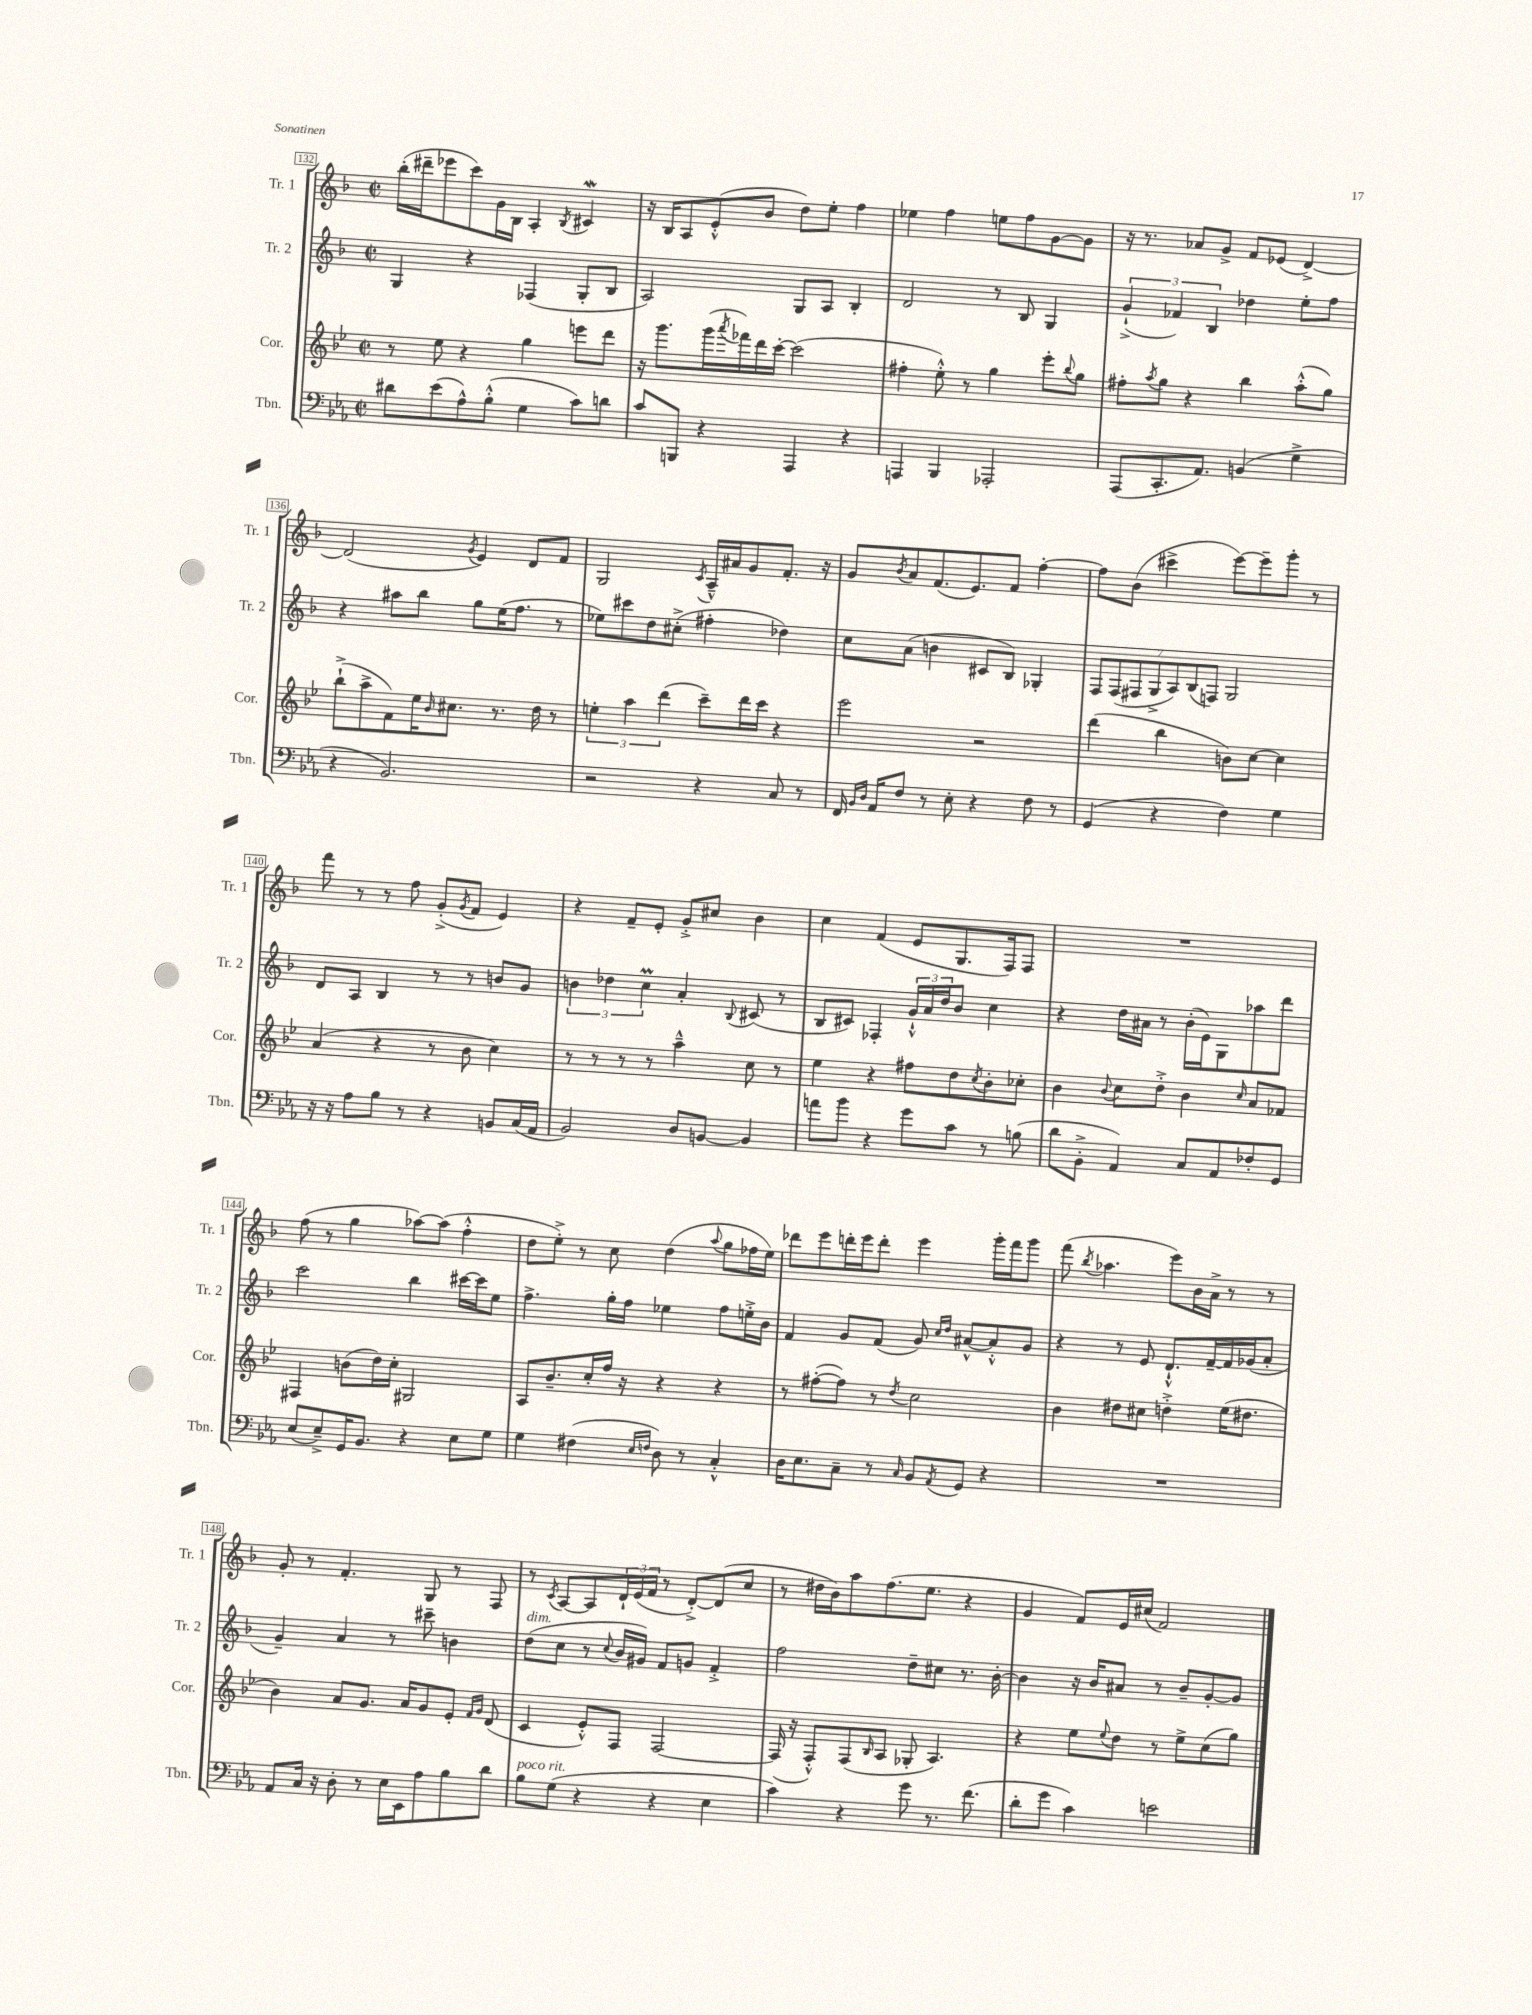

**kern	**kern	**kern	**kern
*staff4	*staff3	*staff2	*staff1
*clefF4	*clefG2	*clefG2	*clefG2
*k[b-e-a-]	*k[b-e-]	*k[b-]	*k[b-]
*M2/2	*M2/2	*M2/2	*M2/2
*met(c|)	*met(c|)	*met(c|)	*met(c|)
8d#	8r	4G	(16bb-'
.	.	.	16ddd#~
(8e-	8ee-	.	8eee-
8A-^^)	4r	4r	8ccc)
(8B-'^^	.	.	16g
.	.	.	16B-
4G	4gg	(4F-	4A'
.	.	.	8qB-
8c)	8eee	8G'	4c#
8d	8ddd	8B-	.
=	=	=	=
8c	16r	2A)	16r
.	8.ggg	.	16B-
8BBB	.	.	8A
4r	(16ggg	.	(8e'^^
.	8qaaa	.	.
.	16fff-)	.	.
.	16ddd	.	8b-
.	[16ccc'	.	.
4AAA-	(2ccc]	8G	8dd)
.	.	8A	8ee'
4r	.	4B-'	4ff
=	=	=	=
4AAA	4ff#'	2d	4ee-
4BBB-	8ee-'^^)	.	4ff
.	8r	.	.
2AAA-'	4gg	8r	8ee
.	.	8B-	8ff
.	8eee-'	4G	[8g
.	8qqbb-	.	.
.	8gg	.	8g]
=	=	=	=
(8AAA-	8ff#'	(6g`^	16r
.	.	.	8.r
.	8qaa	.	.
8.CC'	8gg	.	.
.	.	6f-)	.
.	4r	.	8a-
8.AA-)	.	.	.
.	.	6B-	.
.	.	.	8g^
(4BB	4bb-	4dd-	8f
.	.	.	(8e-
4G^	(8aa'^^	8ee'	[4d^)
.	8gg)	8ff	.
=	=	=	=
4r	(8bb-`^	4r	(2d]
.	8aa^	.	.
2.BB-)	8f)	8aa#	.
.	16ee-	8bb-	.
.	16qqb-	.	.
.	8.cc#	.	.
.	.	.	8qg
.	.	8gg	4e)
.	8.r	(16ee	.
.	.	8.ff	.
.	.	.	8d
.	16dd	.	.
.	8r	8r	8f
=	=	=	=
2r	6ee'	8ee-)	2G
.	.	8ccc#	.
.	6aa	.	.
.	.	8dd	.
.	(6ddd	.	.
.	.	(8cc#'^	.
.	.	.	8qc
4r	8ccc~)	4ff#'	16A~^^
.	.	.	16a#
.	16ddd	.	8g
.	16ccc	.	.
8C	4r	4dd-)	8.f'
8r	.	.	.
.	.	.	16r
=	=	=	=
16FF	2eee-	8cc	8g
16qqBB-	.	.	.
16qqD	.	.	.
16AA-	.	.	.
.	.	.	8qb-
8F	.	(8a	8a
8r	.	4b	(8.f
8E-'	.	.	.
.	.	.	8.e)
4r	2r	8c#	.
.	.	8B-)	8f
8F	.	4G-'	[4ff'
8r	.	.	.
=	=	=	=
(4GG	(4ddd	14F	8ff]
.	.	(14F	.
.	.	.	(8b-
.	.	14F#	.
.	.	14G^	.
4r	4bb-	.	4ccc#^
.	.	14A)	.
.	.	(14B-	.
.	.	14F)	.
4F)	8b)	2G	[8eee)
.	[8cc	.	8eee~]
4G	4cc]	.	8ggg'
.	.	.	8r
=	=	=	=
16r	(4a	8d	8fff
16r	.	.	.
8A-	.	8A	8r
8B-	4r	4B-	8r
8r	.	.	8ff
4r	8r	8r	(8g'^
.	.	.	8qg
.	8b-	8r	8f
8BB	4cc)	8b	4e)
(16C	.	8g	.
16AA-	.	.	.
=	=	=	=
2BB-)	8r	6b	4r
.	8r	.	.
.	.	6dd-	.
.	8r	.	8f~
.	.	6cc	.
.	8r	.	8e'
8D	4aa~^^	4a'	8g'^
[8BB	.	.	8cc#
.	.	8qqB-	.
4BB]	8cc	(8c#	4b-
.	8r	8r	.
=	=	=	=
8a	4ee-	8B-	4cc
8b-	.	8c#)	.
4r	4r	4F-'	(4f
8g	8ff#	24g`^^	8e
.	.	24a	.
.	.	24dd	.
8c	8dd	8b-	8.G
.	8qcc	.	.
8r	8b-'	4cc	.
.	.	.	16F)
(8B	8cc-'	.	8F
=	=	=	=
8d	4b-	4r	1r
8BB-'^	.	.	.
.	8qqb-	.	.
4AA-)	8cc	16dd	.
.	.	16a#	.
.	8dd'^	8r	.
8C	4b-	(16b-'	.
.	.	16e)	.
8AA-	.	8G	.
.	16qqcc	.	.
8F-'	8a	8aa-	.
8GG	8f-	8ddd	.
=	=	=	=
(8E-	4F#	2ccc	(8ff
8E-~^)	.	.	8r
16GG	(8b	.	4gg
8.BB-	.	.	.
.	16dd)	.	.
.	16cc'	.	.
4r	2G#	4bb-	[8aa-)
.	.	.	(8aa-]
8E-	.	[16ccc#	4ff'^^
.	.	16ccc#]	.
8G	.	8ee	.
=	=	=	=
4G	8A	4.ff^	8dd
.	8.b-~	.	8ee'^)
(4F#	.	.	8r
.	16cc'	.	.
.	16ff	16gg'	8cc
.	16r	16ff	.
16qqE-	.	.	.
16qqF	.	.	.
8D)	4r	4ee-	(4dd
8r	.	.	.
.	.	.	8qqaa
4C'^^	4r	8ff	8gg
.	.	16ee'^	16ff-
.	.	16b-	16ee)
=	=	=	=
16D	8r	4f	8ddd-
8.E-	.	.	.
.	([8ff#'	.	8eee
8C~	8ff#])	8g	16ddd'
.	.	.	16eee
8r	8r	(8f	8ddd'
16qqC	8qdd	.	.
8BB-	2cc	8g)	4eee
.	.	16qqcc	.
8qAA-	.	16qqdd	.
8GG	.	[8a#^^	.
4r	.	8a#'^^]	16ggg'
.	.	.	16fff
.	.	8g	8ggg
=	=	=	=
1r	4b-	4r	(8fff
.	.	.	8qbb-
.	.	.	4.aa-
.	8dd#	8r	.
.	8cc#	8e	.
.	4dd'^	8.d`^^	8eee)
.	.	.	16b-
.	.	[16f~	16a^
.	(16ee-	16f]	8r
.	8.dd#	(16g-	.
.	.	8a'	8r
=	=	=	=
8AA-	4b-)	4g~)	8g'
16C	.	.	8r
16r	.	.	.
8D'	8a	4a	4.f'
8r	8.g	.	.
16E-	.	8r	.
16EE-	16a	.	.
8A-	8g	8ccc#~	8G
8B-	8e-'	4b	8r
.	16qqf	.	.
.	16qqg	.	.
8d	(8d	.	8F
=	=	=	=
8B-	4c	(8dd	8r
.	.	.	8qc
(8G	.	8cc	[8A
4r	8e-'^^)	8r	8A]
.	.	8qqcc	.
.	8F	16b-	24d`
.	.	.	(24e
.	.	16g#)	.
.	.	.	24f
4r	[2F	8f	8r
.	.	8g	[8d'^)
4E-	.	4f'^	(8d]
.	.	.	8cc
=	=	=	=
4c)	(16F]	2ff	8r
.	16r	.	.
.	8F'^^)	.	16dd#
.	.	.	16b-)
4r	(8F	.	8aa
.	16qqB-	.	.
.	8A	.	(8.ff
8g	8G-'	8dd~	.
.	.	.	8.ee
8.r	4.A)	8cc#	.
.	.	8.r	4r
(8.f	.	.	.
.	.	[16b-'	.
=	=	=	=
8d'	4r	4b-]	4g
8g	.	.	.
4c)	8ee-	16r	8f)
.	.	16b-	.
.	8qqee-	.	.
.	8dd	8a#	16e
.	.	.	(16cc#
2e	8r	8r	2f)
.	8ee-^	8b-~	.
.	(8cc	[8g'	.
.	8gg)	8g]	.
==	==	==	==
*-	*-	*-	*-
